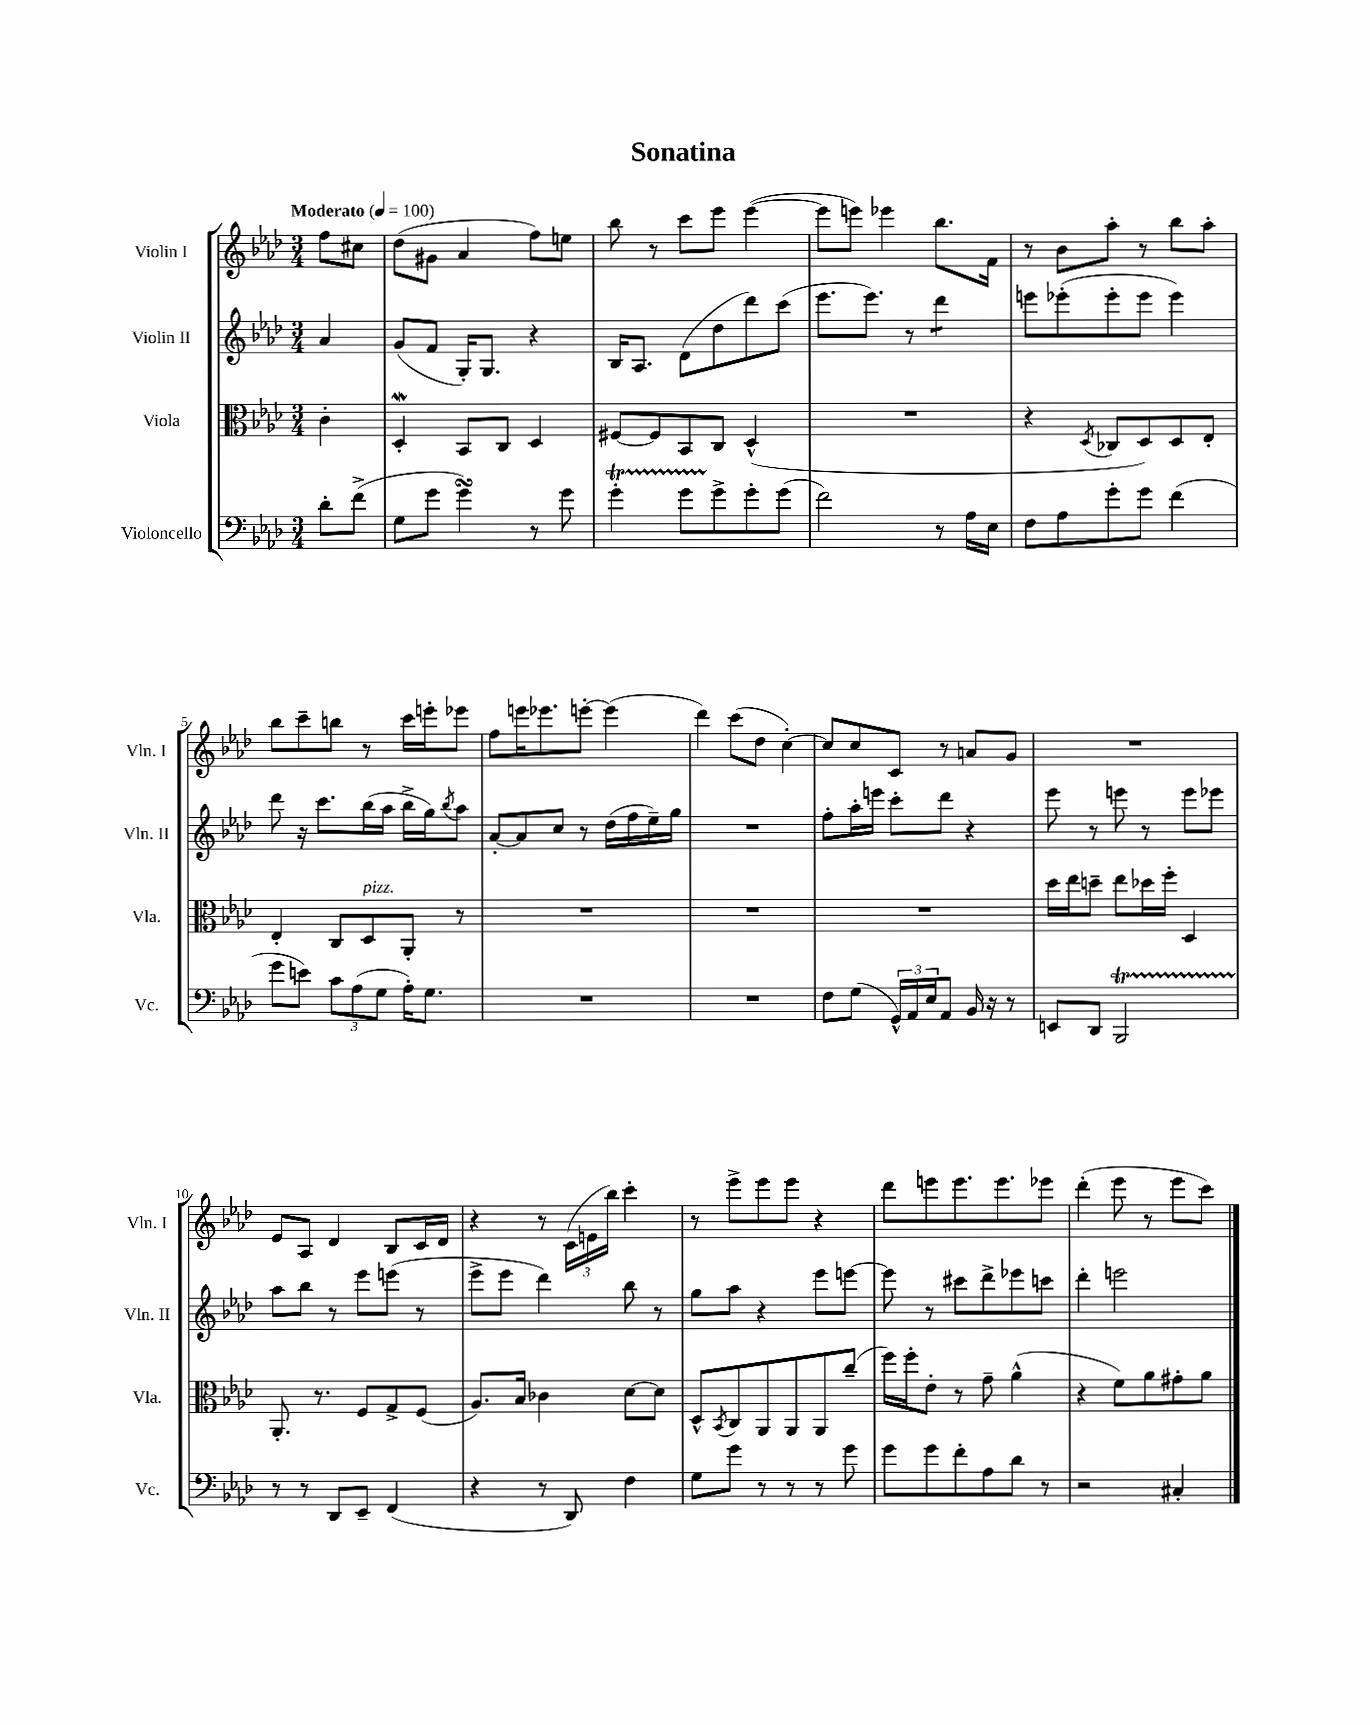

**kern	**kern	**kern	**kern
*staff4	*staff3	*staff2	*staff1
*clefF4	*clefC3	*clefG2	*clefG2
*k[b-e-a-d-]	*k[b-e-a-d-]	*k[b-e-a-d-]	*k[b-e-a-d-]
*M3/4	*M3/4	*M3/4	*M3/4
*MM100	*MM100	*MM100	*MM100
8d-'\L	4c'\	4a-/	8ff\L
(8f^\J	.	.	8cc#\J
=	=	=	=
8G\L	4D-'/	(8g/L	(8dd-\L
8g\J	.	8f/J	8g#\J
4g\)	8BB-/L	16G'/LK)	4a-/
.	.	8.G/J	.
.	8C/J	.	.
8r	4D-/	4r	8ff\L)
8g\	.	.	8ee\J
=	=	=	=
4g'\	[8F#/L	16B-/LK	8bb-\
.	.	8.A-/J	.
.	8F#/]	.	8r
8g\L	8BB-/	(8d-\L	8ccc\L
8g^\	8C/J	8dd-\	8eee-\J
8g'\	(4D-^^/	8ddd-\)	([4eee-\
(8g\J	.	(8ccc\J	.
=	=	=	=
2f\)	2.r	8.eee-\L	8eee-\]L
.	.	.	8eee\J)
.	.	8.eee-\J)	.
.	.	.	4eee-\
.	.	8r	.
8r	.	4ddd-\	8.bb-\L
16A-\LL	.	.	.
16E-\JJ	.	.	16f\Jk
=	=	=	=
8F\L	4r	8eee\L	8r
8A-\	.	(8eee-'\	8b-\L
.	8qD-/	.	.
8g'\	8C-/L	8eee-'\	8aa-'\J
8g\J	8D-/)	8eee-\J	8r
(4f\	8D-/	4eee-\)	8bb-\L
.	8E-'/J	.	8aa-'\J
=	=	=	=
8g\L	4E-'/	8ddd-\	8bb-\L
8e\J)	.	16r	8ccc~\
.	.	8.ccc\L	.
12c\L	8C/L	.	8bb\J
(12A-\	.	.	.
.	8D-/	(16bb-\L	8r
12G\J	.	.	.
.	.	16aa-\JJ	.
16A-'\LK)	8AA-'/J	16bb-^\LL	16ccc\LL
8.G\J	.	16gg\J)	16eee'\J
.	.	8qbb-/	.
.	8r	8aa-\J	8eee-\J
=	=	=	=
2.r	2.r	[8a-'/L	8ff\L
.	.	8a-/]	16eee\K
.	.	.	8.eee-\
.	.	8cc/J	.
.	.	8r	[8eee'\J
.	.	(16dd-\LL	(4eee\]
.	.	16ff\	.
.	.	16ee-~\)	.
.	.	16gg\JJ	.
=	=	=	=
2.r	2.r	2.r	4ddd-\)
.	.	.	(8ccc\L
.	.	.	8dd-\J
.	.	.	[4cc'\)
=	=	=	=
8F\L	2.r	8ff'\L	8cc/]L
(8G\J	.	16aa-'\L	8cc/
.	.	16eee\JJ	.
24GG^^/LL)	.	8ccc'\L	8c/J
24AA-/	.	.	.
24E-/J	.	.	.
8AA-/J	.	8ddd-\J	8r
16BB-/	.	4r	8a/L
16r	.	.	.
8r	.	.	8g/J
=	=	=	=
8EE/L	16dd-\LL	8eee-\	2.r
.	16ee-\J	.	.
8DD-/J	8dd~\J	8r	.
2BBB-/	8ee-\L	8eee\	.
.	16dd-\L	8r	.
.	16ff'\JJ	.	.
.	4D-/	8eee\L	.
.	.	8eee-\J	.
=	=	=	=
8r	8.AA-'/	8aa-\L	8e-/L
8r	.	8bb-\J	8A-/J
.	8.r	.	.
8DD-/L	.	8r	4d-/
8EE-~/J	8F/L	8eee-\L	.
(4FF/	8G^/	(8eee\J	8B-/L
.	(8F/J	8r	16c/L
.	.	.	16d-/JJ
=	=	=	=
4r	8.A-/L)	8eee-^\L	4r
.	.	8eee-\J	.
.	16B-/Jk	.	.
8r	4c-\	4ddd-\)	8r
8DD-/)	.	.	(24c\LL
.	.	.	24e\
.	.	.	24bb-\JJ)
4F\	[8d-\L	8bb-\	4ccc'\
.	8d-\]J	8r	.
=	=	=	=
8G\L	8D-^^/L	8gg\L	8r
.	8qBB-/	.	.
8g\J	8C/	8aa-\J	8eee-^\L
8r	8AA-/	4r	8eee-\
8r	8AA-/	.	8eee-\J
8r	8AA-/	8eee-\L	4r
8g\	(8cc~/J	[8eee\J	.
=	=	=	=
8g\L	16ff\LL)	8eee\]	8ddd-\L
.	16ff'\J	.	.
8g\	8e-'\J	8r	8eee\
8f'\	8r	8ccc#\L	8.eee\
8A-\	8g~\	8ddd-^\	.
.	.	.	8.eee\
8d-\J	(4a-^^\	8eee-\	.
8r	.	8ccc\J	8eee-\J
=	=	=	=
2r	4r	4ddd-'\	(4ddd-'\
.	8f\L)	2eee\	8eee-\
.	8a-\	.	8r
4C#'/	8g#'\	.	8eee-\L
.	8a-\J	.	8ccc\J)
==	==	==	==
*-	*-	*-	*-
